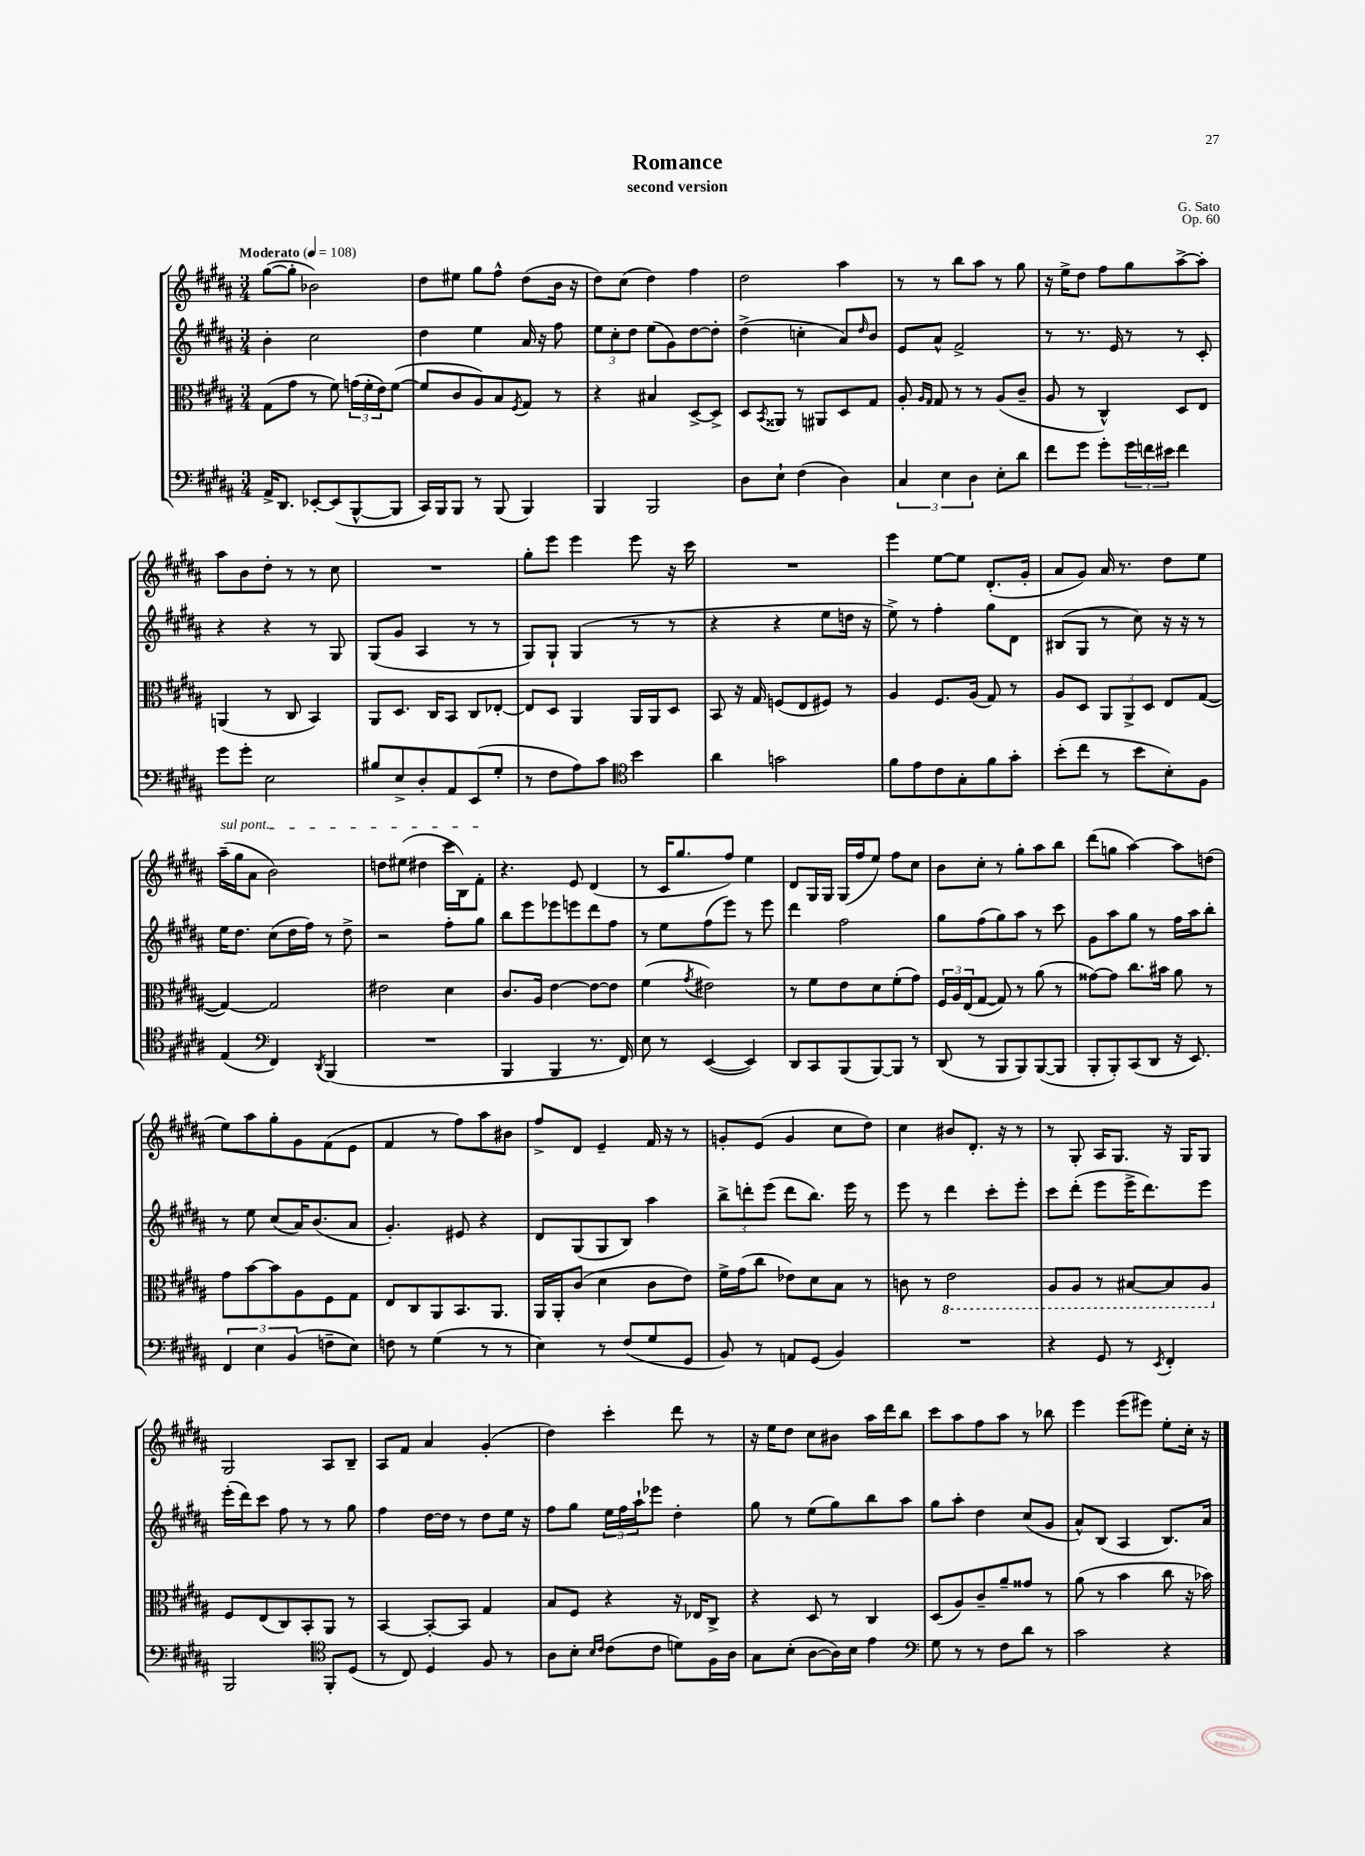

**kern	**kern	**kern	**kern
*part4	*part3	*part2	*part1
*staff4	*staff3	*staff2	*staff1
*clefF4	*clefC3	*clefG2	*clefG2
*k[f#c#g#d#a#]	*k[f#c#g#d#a#]	*k[f#c#g#d#a#]	*k[f#c#g#d#a#]
*M3/4	*M3/4	*M3/4	*M3/4
*MM108	*MM108	*MM108	*MM108
=1	=1	=1	=1
!	!	!	!LO:TX:a:B:t=Moderato
16AA#^/KL	(8G#\L	4b'\	([8gg#\L
8.DD#/J	.	.	.
.	8g#\J	.	8gg#'\J]
[8EE-X'/L	8r	2cc#\	2b-X\)
(8EE-/]	8f#\)	.	.
[8BBB^^/	(24gn\LL	.	.
.	24f#'\	.	.
.	24e\J)	.	.
8BBB/J]	([8f#\J	.	.
=2	=2	=2	=2
16CC#/LL)	8f#/L]	4dd#\	8dd#\L
16BBB/J	.	.	.
8BBB/J	8c#/	.	8ee#X\J
8r	8A#/)	4ee\	8gg#\L
(8BBB/	8B/	.	8ff#^^\J
.	8qF#/	.	.
4BBB/)	8G#/J	16a#/	(8dd#\L
.	.	16r	.
.	8r	8ff#\	16b\Jk
.	.	.	16r
=3	=3	=3	=3
4BBB/	4r	12ee\L	8dd#\L)
.	.	12cc#'\	.
.	.	.	(8cc#\J
.	.	12dd#\J	.
2BBB/	4B#X/	(8ee\L	4dd#\)
.	.	8g#\)	.
.	[8D#^/L	[8dd#\	4ff#\
.	8D#^/J]	8dd#'\J]	.
=4	=4	=4	=4
8D#\L	8D#/L	(4dd#^\	2dd#\
.	8qBB/	.	.
8E`\J	8AA##X/J	.	.
(4F#\	8r	4ccn'\	.
.	8AA#X/L	.	.
4D#\)	8D#/	8a#/L)	4aa#\
.	.	16qqdd#/	.
.	8G#/J	8b/J	.
=5	=5	=5	=5
6C#/	8A#'/	8e/L	8r
.	16qqA#/LL	.	.
.	16qqG#/JJ	.	.
.	8G#/	8a#^^/J	8r
6E\	.	.	.
.	8r	2f#^/	8bb\L
6D#\	.	.	.
.	8r	.	8aa#\J
8E'\L	(8A#/L	.	8r
8d#\J	8c#~/J	.	8gg#\
=6	=6	=6	=6
8f#\L	8A#/	8r	16r
.	.	.	16ee^\KL
8g#\J	8r	8.r	8dd#\J
8g#'\L	4C#^^/)	.	8ff#\L
.	.	16e/	.
24g#\L	.	8r	8gg#\
24fn\	.	.	.
24e#X\JJ	.	.	.
4f\	8D#/L	8r	[8aa#^\
.	8E/J	8c#'/	8aa#'\J]
!!LO:LB:g=z
=7	=7	=7	=7
8g#\L	(4AAn/	4r	8aa#\L
8g#'\J	.	.	8b\
2E\	8r	4r	8dd#'\J
.	8C#/	.	8r
.	4BB/)	8r	8r
.	.	8G#/	8cc#\
=8	=8	=8	=8
8B#X/L	8AA#/L	(8G#/L	2.r
8E^/	8.D#/J	8g#/J	.
8D#'/	.	4A#/	.
.	16C#/KL	.	.
8AA#/	8BB/J	.	.
(8EE/	8C#/L	8r	.
8G#'/J	[8E-X'/J	8r	.
=9	=9	=9	=9
8r	8E-/L]	8G#/L)	8gg#'\L
8F#\L	8D#/J	8G#`/J	8eee\J
8A#\)	4AA#/	(4G#/	4eee\
8c#\J	.	.	.
*clefC4	*	*	*
4b\	16AA#/LL	8r	8eee\
.	16AA#/J	.	.
.	8D#/J	8r	16r
.	.	.	16ccc#\
=10	=10	=10	=10
4a#\	8BB/	4r	2.r
.	16r	.	.
.	16G#/	.	.
2gn\	(8Fn/L	4r	.
.	8E/	.	.
.	8F#X/J)	8ee\L	.
.	8r	16ddn\Jk	.
.	.	16r	.
=11	=11	=11	=11
8f#\L	4A#/	8ee^\)	4eee\
8e\	.	8r	.
8c#\	8.F#/L	4ff#'\	[8ee\L
8G#'\	.	.	8ee\J]
.	(16A#/Jk	.	.
8f#\	8G#/)	8gg#\L	(8.d#'/L
8g#'\J	8r	8d#\J	.
.	.	.	16g#'/Jk
=12	=12	=12	=12
(8b'\L	8A#/L	(8B#X/L	8a#/L
8cc#\J	8D#/J	8G#/J	8g#/J)
8r	12AA#/L	8r	16a#/
.	.	.	8.r
.	12AA#^/	.	.
8b\L	.	8cc#\)	.
.	12D#/J	.	.
8B'\)	8E/L	16r	8dd#\L
.	.	16r	.
8F#\J	([8G#/J	8r	8ee\J
!!LO:LB:g=z
=13	=13	=13	=13
!	!	!	!LO:TX:a:i:t=sul pont.
(4E/	4G#/_)	16ee\KL	(16aa#~\LL
.	.	8.dd#\J	16gg#\J
.	.	.	8a#\J
*clefF4	*	*	*
4FF#/)	2G#/]	(8cc#\L	2b\)
.	.	16dd#\L	.
.	.	16ff#\JJ)	.
8qDD#/	.	.	.
(4BBB/	.	8r	.
.	.	8dd#^\	.
=14	=14	=14	=14
2.r	2e#X\	2r	8ddn\L
.	.	.	(8ee#X\J
.	.	.	4dd#X\
.	4d#\	8ff#'\L	16ccc#\LL
.	.	.	16B\J)
.	.	8gg#\J	8f#'\J
=15	=15	=15	=15
4BBB/	8.c#/L	8bb\L	4.r
.	.	8eee\	.
.	16A#/Jk	.	.
4BBB/	[4e\	8eee-X\	.
.	.	8eeen\	8e/
8.r	8e\L_	8ddd#\	(4d#/
.	8e\J]	8ff#\J	.
16FF#/)	.	.	.
=16	=16	=16	=16
8E\	(4f#\	8r	8r
8r	.	8ee\L	16c#/KL
.	.	.	8.gg#/
.	8qg#/	.	.
([4EE/	2e#X\)	(8ff#\	.
.	.	8eee\J)	8ff#/J)
4EE/])	.	8r	4ee\
.	.	8eee\	.
=17	=17	=17	=17
8DD#/L	8r	4ddd#\	8d#/L
8CC#/	8f#\L	.	16G#/L
.	.	.	16G#/JJ
(8BBB/	8e\	2ff#\	(16G#/LL
.	.	.	16ff#/J
[8BBB/)	8d#\	.	8ee/J)
8BBB/J]	(8f#'\	.	8ff#\L
8r	8g#\J)	.	8cc#\J
=18	=18	=18	=18
(8DD#/	24F#/LL	8gg#\L	8b\L
.	24A#/	.	.
.	(24E/J	.	.
8r	[8G#/J	(8ff#\	8cc#'\J
8BBB/L	8G#/])	8gg#\)	8r
8BBB/)	8r	8aa#\J	8gg#'\L
([8BBB/	(8a#\	8r	8aa#\
8BBB/J]	8r	8ccc#\	8bb\J
=19	=19	=19	=19
8BBB'/L	[8g##X\L)	8g#\L	(8ddd#\L
8BBB'/)	8g##\J]	8aa#\	8ggn\J
(8CC#/	8.cc#\L	8gg#\J	[4aa#\)
8DD#/J	.	8r	.
.	16b#X\Jk	.	.
16r	8a#\	16ff#\LL	8aa#\L]
8.EE/)	.	16aa#\J	.
.	8r	8bb'\J	(8ddn\J
!!LO:LB:g=z
=20	=20	=20	=20
6FF#/	8g#\L	8r	8ee\L)
.	[8b\	8ee\	8aa#\
6E\	.	.	.
.	8b\]	(8cc#/L	8gg#'\
(6BB/	.	.	.
.	8A#\	16a#/K)	8g#\
.	.	(8.b/	.
8Fn~\L	8F#\	.	(8f#\
8E\J)	8G#\J	8a#/J	8e\J
=21	=21	=21	=21
8Fn\	8E/L	4.g#'/)	4f#/
8r	8C#/	.	.
(4G#\	8AA#/	.	8r
.	8.BB/	8e#X/	8ff#\L)
8r	.	4r	8aa#\
.	8.AA#/J	.	.
8r	.	.	8b#X\J
=22	=22	=22	=22
4E\)	16AA#/LL	8d#/L	8ff#^/L
.	16AA#'/J	.	.
.	(8c#/J	(8G#/	8d#/J
8r	4d#\	8G#/	4e~/
(8F#/L	.	8B/J)	.
8G#/	8c#\L	4aa#\	16f#/
.	.	.	16r
8GG#/J	8e\J)	.	8r
=23	=23	=23	=23
8BB/)	16f#^\LL	12bb^\L	8gn'/L
.	(16g#\J	.	.
.	.	12dddn'\	.
8r	8cc#\J	.	(8e/J
.	.	(12eee\J	.
8AAn/L	8e-X\L)	8ddd\L	4g/
(8GG#/J	8d#\	8.bb\J)	.
4BB/)	8B\J	.	8cc#\L
.	.	16eee\	.
.	8r	8r	8dd#\J)
=24	=24	=24	=24
2.r	8cn\	8eee\	4cc#\
.	8r	8r	.
*	*8ba	*	*
.	2E\	4ddd#\	8b#X/L
.	.	.	8.d#'/J
.	.	8ccc#'\L	.
.	.	.	16r
.	.	8eee'\J	8r
=25	=25	=25	=25
4r	8AA#/L	8ccc#\L	8r
.	8AA#/J	(8ddd#'\J	8G#'/
8GG#/	8r	8eee\L	16A#/KL
.	.	.	8.G#/J
8r	[8BB#X/L	16eee^\K	.
.	.	8.ddd#\)	.
8qEE/	.	.	.
4FF#'/	8BB#/]	.	16r
.	.	.	16G#/KL
.	8AA#/J	8eee\J	8G#/J
!!LO:LB:g=z
=26	=26	=26	=26
*	*X8ba	*	*
2BBB/	8F#/L	(16eee'\LL	2G#/
.	.	16ddd#\J)	.
.	(8E/	8ccc#\J	.
.	8C#/)	8ff#\	.
.	8BB'/	8r	.
*clefC4	*	*	*
8FF#'/L	8AA#/J	8r	8A#/L
(8D#/J	8r	8gg#\	8B~/J
=27	=27	=27	=27
8r	[4BB/	4ff#\	8A#/L
8C#/)	.	.	8f#/J
4D#/	8BB'/L_	[16dd#\LL	4a#/
.	.	16dd#\JJ]	.
.	8BB/J]	8r	.
8F#/	4G#/	8dd#\L	(4g#'/
8r	.	16ee\Jk	.
.	.	16r	.
=28	=28	=28	=28
8A#\L	8B/L	8ff#\L	4dd#\)
8B'\J	8F#/J	8gg#\J	.
16qqB/LL	.	.	.
16qqc#/JJ	.	.	.
(8c#\L	4r	24ee\LL	4ccc#'\
.	.	24ff#\	.
.	.	24aa#`\J	.
8c#\J	.	8eee-X\J	.
8dn\L)	16r	4dd#'\	8ddd#\
.	16E-X/KL	.	.
16F#\L	8C#^/J	.	8r
16A#\JJ	.	.	.
=29	=29	=29	=29
8G#\L	4r	8gg#\	16r
.	.	.	16ee\KL
(8B'\J	.	8r	8dd#\J
[8A#\L	8D#/	(8ee\L	8cc#\L
16A#\L])	8r	8gg#\)	8b#X\J
16B\JJ	.	.	.
4e\	4C#/	8bb\	16aa#\LL
.	.	.	16ddd#\J
.	.	8aa#\J	8bb\J
=30	=30	=30	=30
*clefF4	*	*	*
8G#\	(8D#/L	8gg#\L	8ccc#\L
8r	8A#/)	8aa#'\J	8aa#\
8r	8c#~/	4dd#\	8ff#\
8F#\L	8a#~/	.	8aa#\J
8d#\J	8g##X/J	(8cc#/L	8r
8r	8r	8g#/J	8bb-X\
=31	=31	=31	=31
2c#\	(8a#\	8a#^^/L)	4eee\
.	8r	(8B/J	.
.	4b\	4A#/	(8eee\L
.	.	.	8eee#X\J)
4r	8cc#\	8.B/L)	8ee'\L
.	16r	.	16cc#'\Jk
.	16b-X\)	16a#/Jk	16r
==	==	==	==
*-	*-	*-	*-
